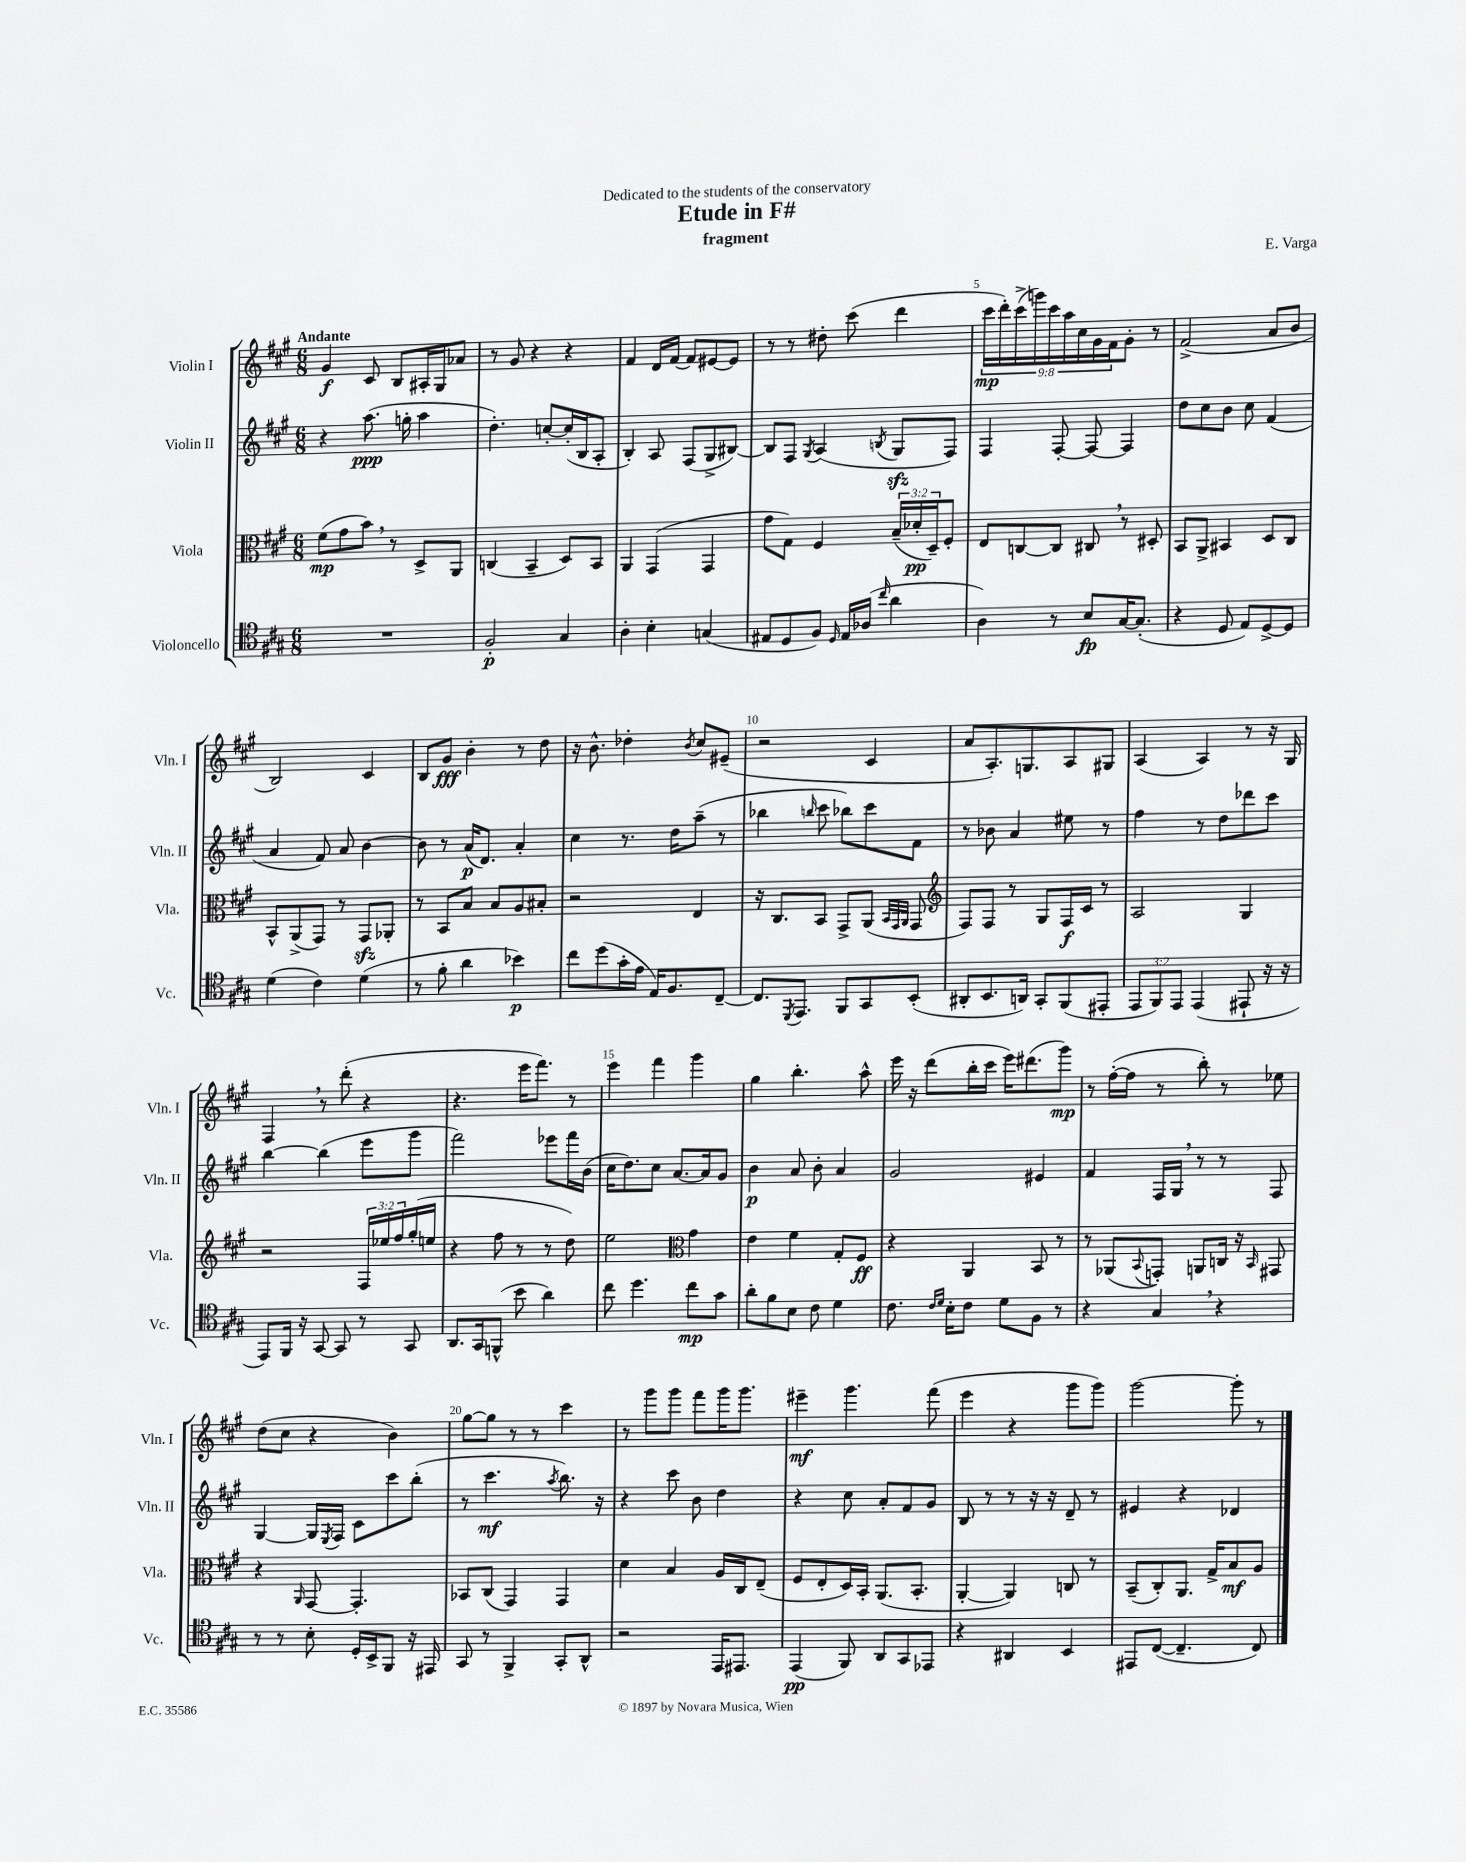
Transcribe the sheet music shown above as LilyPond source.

\header { title = "Etude in F#" composer = "E. Varga" subtitle = "fragment" dedication = "Dedicated to the students of the conservatory" }
<<
\new StaffGroup <<
\new Staff = "s0" \with { instrumentName = "Violin I" shortInstrumentName = "Vln. I" } {
    \clef treble \key a \major \numericTimeSignature \time 6/8 \override Staff.TupletNumber.text = #tuplet-number::calc-fraction-text \tempo "Andante"
    gis'4\f cis'8 b8 ais16-. gis16 aes'8 |
    r8 gis'8 r4 r4 |
    fis'4 d'16 fis'16~ fis'8 eis'8~ eis'8 |
    r8 r8 dis''8-. cis'''8( d'''4 |
    \tuplet 9/8 { cis'''16\mp d'''16-.) cis'''16->( g'''16) cis'''16 a''16 cis''16 gis'16 fis'16 } gis'8-. r8 |
    fis'2->( a'8 b'8 |
    b2) cis'4 |
    b8 gis'8\fff b'4-. r8 d''8 |
    r16 b'8.-^ des''4-. \acciaccatura { b'8 } cis''8 eis'8--( |
    r2 cis'4 |
    a'8 a8.-.) g8. a8 gis8 |
    a4( a4) r8 r16 gis16 |
    fis4 \breathe r8 d'''8-.( r4 |
    r4. e'''16 fis'''8.) r8 |
    e'''4 fis'''4 gis'''4 |
    gis''4 b''4.-. a''8-^ |
    e'''16 r16 d'''8( b''16-. cis'''16 e'''16) dis'''8.( gis'''8\mp) |
    r8 fis''16~-.( fis''16 r8 b''8-.) r8 ees''8 |
    d''8( cis''8 r4 b'4) |
    gis''8~ gis''8 r8 r8 cis'''4 |
    r8 gis'''8 gis'''8 fis'''8 gis'''16 gis'''8. |
    eis'''4--\mf gis'''4. fis'''8( |
    e'''4 r4 gis'''8 gis'''8) |
    gis'''2~ gis'''8-. r8 \bar "|." |
}
\new Staff = "s1" \with { instrumentName = "Violin II" shortInstrumentName = "Vln. II" } {
    \clef treble \key a \major \numericTimeSignature \time 6/8
    r4 a''8.\ppp( g''16-. a''4 |
    d''4.-.) c''8~-. c''16-.( b16 a8-. |
    b4-.) a8 fis8( gis8-> bis8~) |
    bis8 fis8 \acciaccatura { gis8 } a4( \acciaccatura { b8 } gis8\sfz fis8) |
    fis4 fis8~-. fis8~ fis4 |
    d''8 cis''8 b'8 cis''8 fis'4( |
    a'4 fis'8) a'8 b'4~ |
    b'8 r8 a'16\p( d'8.) a'4-. |
    cis''4 r8. d''16 a''8--( r8 |
    bes''4 \grace { b''16 } cis'''8 bes''8) cis'''8 fis'8 |
    r8 bes'8 a'4 eis''8 r8 |
    fis''4 r8 d''8 des'''8 cis'''8 |
    b''4~ b''4( e'''8 gis'''8 |
    fis'''2) ees'''8 fis'''16 b'16( |
    cis''16 d''8.) cis''8 a'8.~ a'16 gis'8 |
    b'4\p a'8 b'8-. a'4 |
    gis'2 eis'4 |
    fis'4 fis16 gis16 \breathe r8 r8 fis8 |
    gis4~ gis16 \acciaccatura { e8 } fis16 cis'8 cis'''8 b''8-.( |
    r8 cis'''4.\mf \acciaccatura { a''8 } b''8.) r16 |
    r4 cis'''8 b'8 d''4 |
    r4 cis''8 a'8-. fis'8 gis'8 |
    b8 r8 r8 r16 r16 d'8-- r8 |
    eis'4 r4 des'4 \bar "|." |
}
\new Staff = "s2" \with { instrumentName = "Viola" shortInstrumentName = "Vla." } {
    \clef alto \key a \major \numericTimeSignature \time 6/8 \override Staff.TupletNumber.text = #tuplet-number::calc-fraction-text
    fis'8\mp( gis'8 b'8) \breathe r8 d8-> a,8 |
    c4( b,4-- d8) b,8 |
    a,4 gis,4( gis,4 |
    gis'8 gis8) fis4 \tuplet 3/2 { b16--( des'16-.\pp d16--) } fis8-. |
    e8 c8~ c8 cis8 \breathe r8 dis8-. |
    b,8 a,8-> bis,4 d8 cis8 |
    b,8-^ a,8->( gis,8) r8 gis,8\sfz aes,8-. |
    r8 b,8 b8 b8 a8 bis8-. |
    r2 e4 |
    r16 cis8. b,8 gis,8-> a,8( \grace { b,32 gis,32 a,32 } gis,8 |
    \clef treble fis8) fis8 r8 gis8 fis16\f cis'16 r8 |
    a2 gis4 |
    r2 \tuplet 3/2 { fis16 ees''16 fis''16 } gis''16-.( e''16 |
    r4 fis''8 r8 r8 d''8) |
    e''2 \clef alto gis'4 |
    e'4 fis'4 gis8-. fis8\ff |
    r4 a,4 b,8 r8 |
    r8 aes,8( \appoggiatura { b,8 } g,8-.) a,8 c16 r16 \grace { b,16 } gis,8 |
    r4 \grace { a,16 } gis,8~ gis,4.-. |
    bes,8 cis8( gis,4) gis,4 |
    d'4 b4 a16 cis16 e8--( |
    fis8 e8-. d16) b,16-. a,8.( b,8.-. |
    a,4~-. a,4) c8 r8 |
    b,8--( cis8-.) a,8. gis16-> b8\mf a8 \bar "|." |
}
\new Staff = "s3" \with { instrumentName = "Violoncello" shortInstrumentName = "Vc." } {
    \clef tenor \key a \major \numericTimeSignature \time 6/8 \override Staff.TupletNumber.text = #tuplet-number::calc-fraction-text
    R2. |
    fis2-.\p gis4 |
    a4-. b4-. g4( |
    eis8 d8 fis8) \grace { d16 } eis16 aes16( \grace { cis''16 } a'4 |
    a4) r8 b8\fp gis16~ gis8.-.( |
    r4 d8 e8) d8~-> d8 |
    d'4( cis'4) d'4( |
    r8 fis'8-. a'4 bes'4\p) |
    cis''8 d''8( gis'16-. e'16 e16) fis8. cis8~-- |
    cis8. \acciaccatura { d,8 } e,8. fis,8 gis,8 b,8-.( |
    ais,8-. b,8. a,16) gis,8-. fis,8( eis,8-. |
    \tuplet 3/2 { e,8 fis,8) e,8 } e,4( eis,8-! r16 r16 |
    e,8) fis,16 r16 gis,8~ gis,8 r8 gis,8 |
    a,8. gis,16 f,8-^( b'8 a'4) |
    cis''8 d''4. cis''8\mp gis'8 |
    a'8-. fis'8 b8 cis'8 d'4 |
    cis'8. \grace { cis'16 d'16 } b16-. cis'8 d'8 fis8 r8 |
    r4 gis4 \breathe r4 |
    r8 r8 b8-. d16-. b,16-> fis,8 r16 eis,16 |
    gis,8 r8 fis,4-> gis,8-. a,8-^ |
    r2 e,16 eis,8. |
    e,4\pp( fis,8) a,8 gis,8 ees,8 |
    r4 ais,4 b,4 |
    eis,8 cis8~( cis4.-- cis8) \bar "|." |
}
>>
>>
\layout { \context { \Score \override BarNumber.break-visibility = ##(#f #t #t) barNumberVisibility = #(every-nth-bar-number-visible 5) } }
